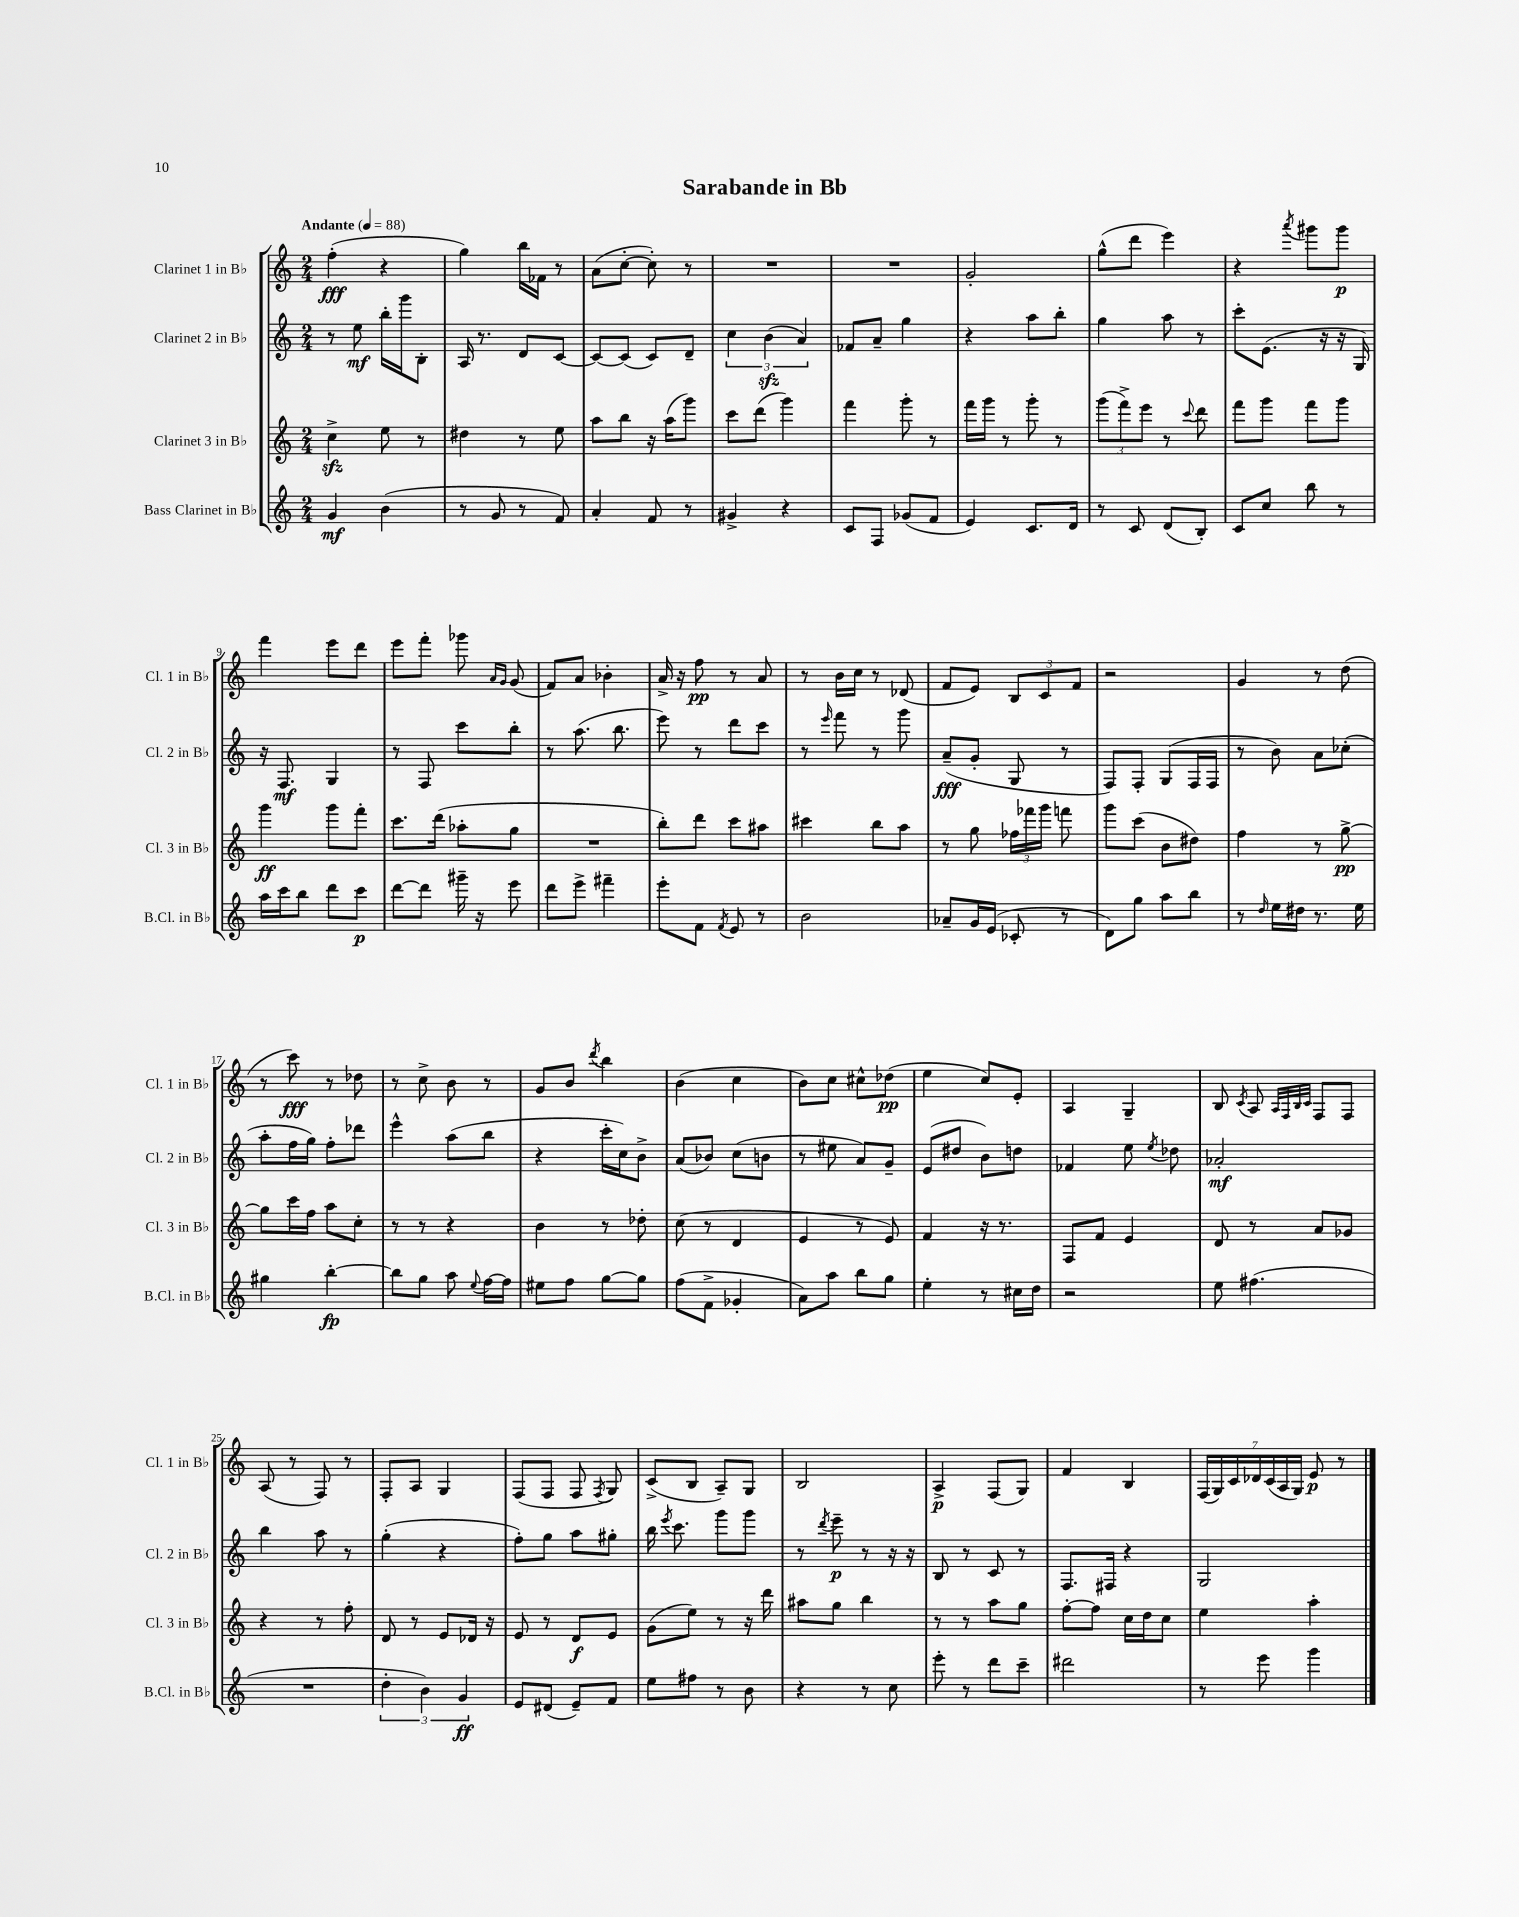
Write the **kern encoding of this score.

**kern	**kern	**kern	**kern
*staff4	*staff3	*staff2	*staff1
*clefG2	*clefG2	*clefG2	*clefG2
*k[]	*k[]	*k[]	*k[]
*M2/4	*M2/4	*M2/4	*M2/4
*MM88	*MM88	*MM88	*MM88
4g	4cc^	8r	(4ff'
.	.	8ee	.
(4b	8ee	16bb'	4r
.	.	16ggg	.
.	8r	8B'	.
=	=	=	=
8r	4dd#	16A	4gg)
.	.	8.r	.
8g	.	.	.
8r	8r	8d	16bb
.	.	.	16f-
8f)	8ee	[8c	8r
=	=	=	=
4a'	8aa	8c_	(8a
.	8bb	(8c]	[8cc'
8f	16r	8c)	8cc'])
.	(16aa	.	.
8r	8ggg)	8d~	8r
=	=	=	=
4g#^	8ccc	6cc	2r
.	(8ddd	.	.
.	.	(6b	.
4r	4ggg)	.	.
.	.	6a)	.
=	=	=	=
8c	4fff	8f-	2r
8F	.	8a~	.
(8g-	8ggg'	4gg	.
8f	8r	.	.
=	=	=	=
4e)	16fff	4r	2g'
.	16ggg	.	.
.	8r	.	.
8.c	8ggg'	8aa	.
.	8r	8bb'	.
16d	.	.	.
=	=	=	=
8r	(12ggg	4gg	(8gg^^
.	12fff^)	.	.
8c	.	.	8ddd
.	12eee	.	.
(8d	8r	8aa	4eee)
.	8qqccc	.	.
8B')	8ddd	8r	.
=	=	=	=
8c	8fff	8ccc'	4r
8cc	8ggg	(8.e	.
.	.	.	8qaaa
8bb	8fff	.	8ggg#
.	.	16r	.
8r	8ggg	16r	8ggg#
.	.	16G)	.
=	=	=	=
16aa	4ggg	16r	4fff
16ccc	.	8.F	.
8bb	.	.	.
8ddd	8ggg	4G	8eee
8ccc	8fff'	.	8ddd
=	=	=	=
[8ddd	8.ccc	8r	8eee
8ddd]	.	8F	8fff'
.	(16ddd	.	.
16ggg#~	8aa-'	8ccc	8ggg-
16r	.	.	.
.	.	.	16qqa
.	.	.	16qqg
8eee	8gg	8bb'	(8g
=	=	=	=
8ddd	2r	8r	8f)
8eee^	.	(8.aa	8a
4fff#~	.	.	4b-'
.	.	8.bb	.
=	=	=	=
8eee'	8bb')	8eee)	16a^
.	.	.	16r
8f	8ddd	8r	8ff
8qf	.	.	.
8e	8ccc	8ddd	8r
8r	8aa#	8ccc	8a
=	=	=	=
2b	4ccc#	8r	8r
.	.	16qqeee	.
.	.	8fff	16b
.	.	.	16cc
.	8bb	8r	8r
.	8aa	8ggg	(8d-
=	=	=	=
8a-~	8r	(8a~	8f
16g	8gg	8g'	8e)
(16e	.	.	.
8c-'	24ff-	8G	12B
.	24fff-	.	.
.	24ggg	.	12c
8r	8fff	8r	.
.	.	.	12f
=	=	=	=
8d)	8ggg	8F)	2r
8gg	(8ccc	8F'	.
8aa	8b	(8G	.
8bb	8dd#)	16F	.
.	.	16F	.
=	=	=	=
8r	4ff	8r	4g
16qqdd	.	.	.
16ee	.	8b)	.
16dd#	.	.	.
8.r	8r	8a	8r
.	[8gg^	(8cc-'	(8dd
16ee	.	.	.
=	=	=	=
4gg#	8gg]	8aa'	8r
.	16ccc	16ff	8ccc)
.	16ff	16gg)	.
[4bb'	8aa	8ff'	8r
.	8cc'	8ddd-	8dd-
=	=	=	=
8bb]	8r	4eee^^	8r
8gg	8r	.	8cc^
8aa	4r	(8aa	8b
8qqee	.	.	.
[16ff	.	8bb	8r
16ff]	.	.	.
=	=	=	=
8ee#	4b	4r	8g
8ff	.	.	8b
.	.	.	8qddd
[8gg	8r	16ccc'	4bb
.	.	16cc)	.
8gg]	8dd-'	8b^	.
=	=	=	=
(8ff	(8cc	(8a	(4b
8f^	8r	8b-)	.
4g-'	4d	(8cc	4cc
.	.	8b	.
=	=	=	=
8a)	4e	8r	8b)
8aa	.	8ee#	8cc
8bb	8r	8a)	8cc#^^
8gg	8e)	8g~	(8dd-
=	=	=	=
4ee'	4f	(8e	4ee
.	.	8dd#	.
8r	16r	8b)	8cc)
.	8.r	.	.
16cc#	.	8dd	8e'
16dd	.	.	.
=	=	=	=
2r	8F	4f-	4A
.	8f	.	.
.	4e	8ee	4G~
.	.	8qee	.
.	.	8dd-	.
=	=	=	=
8ee	8d	2a-'	8B
.	.	.	8qc
(4.ff#	8r	.	8A
.	.	.	32qqA
.	.	.	32qqF
.	.	.	32qqB
.	.	.	32qqc
.	8a	.	8F
.	8g-	.	8F
=	=	=	=
2r	4r	4bb	(8A
.	.	.	8r
.	8r	8aa	8F)
.	8ff'	8r	8r
=	=	=	=
6dd'	8d	(4gg'	8F'
.	8r	.	8A
6b)	.	.	.
.	8e	4r	4G
6g	.	.	.
.	16d-	.	.
.	16r	.	.
=	=	=	=
8e	8e	8ff')	(8F
(8d#	8r	8gg	8F
8e~)	8d	8aa	8F
.	.	.	8qF
8f	8e	8gg#'	8G)
=	=	=	=
8ee	(8g	16bb	(8c^
.	.	8qeee	.
.	.	8.ccc	.
8ff#	8ee)	.	8B
8r	8r	8ggg	8A~)
8b	16r	8ggg	8G
.	16ddd	.	.
=	=	=	=
4r	8aa#	8r	2B
.	.	8qddd	.
.	8gg	8eee~	.
8r	4bb	8r	.
8cc	.	16r	.
.	.	16r	.
=	=	=	=
8eee'	8r	8B	4A^
8r	8r	8r	.
8ddd	8aa	8c	(8F
8ccc~	8gg	8r	8G)
=	=	=	=
2ddd#	[8ff'	8.F	4f
.	8ff]	.	.
.	.	16F#	.
.	16cc	4r	4B
.	16dd	.	.
.	8cc	.	.
=	=	=	=
8r	4ee	2G	(28F
.	.	.	28G)
.	.	.	28c
.	.	.	28d-
8eee	.	.	.
.	.	.	(28c
.	.	.	28A
.	.	.	28G)
4ggg	4aa'	.	8e
.	.	.	8r
==	==	==	==
*-	*-	*-	*-
